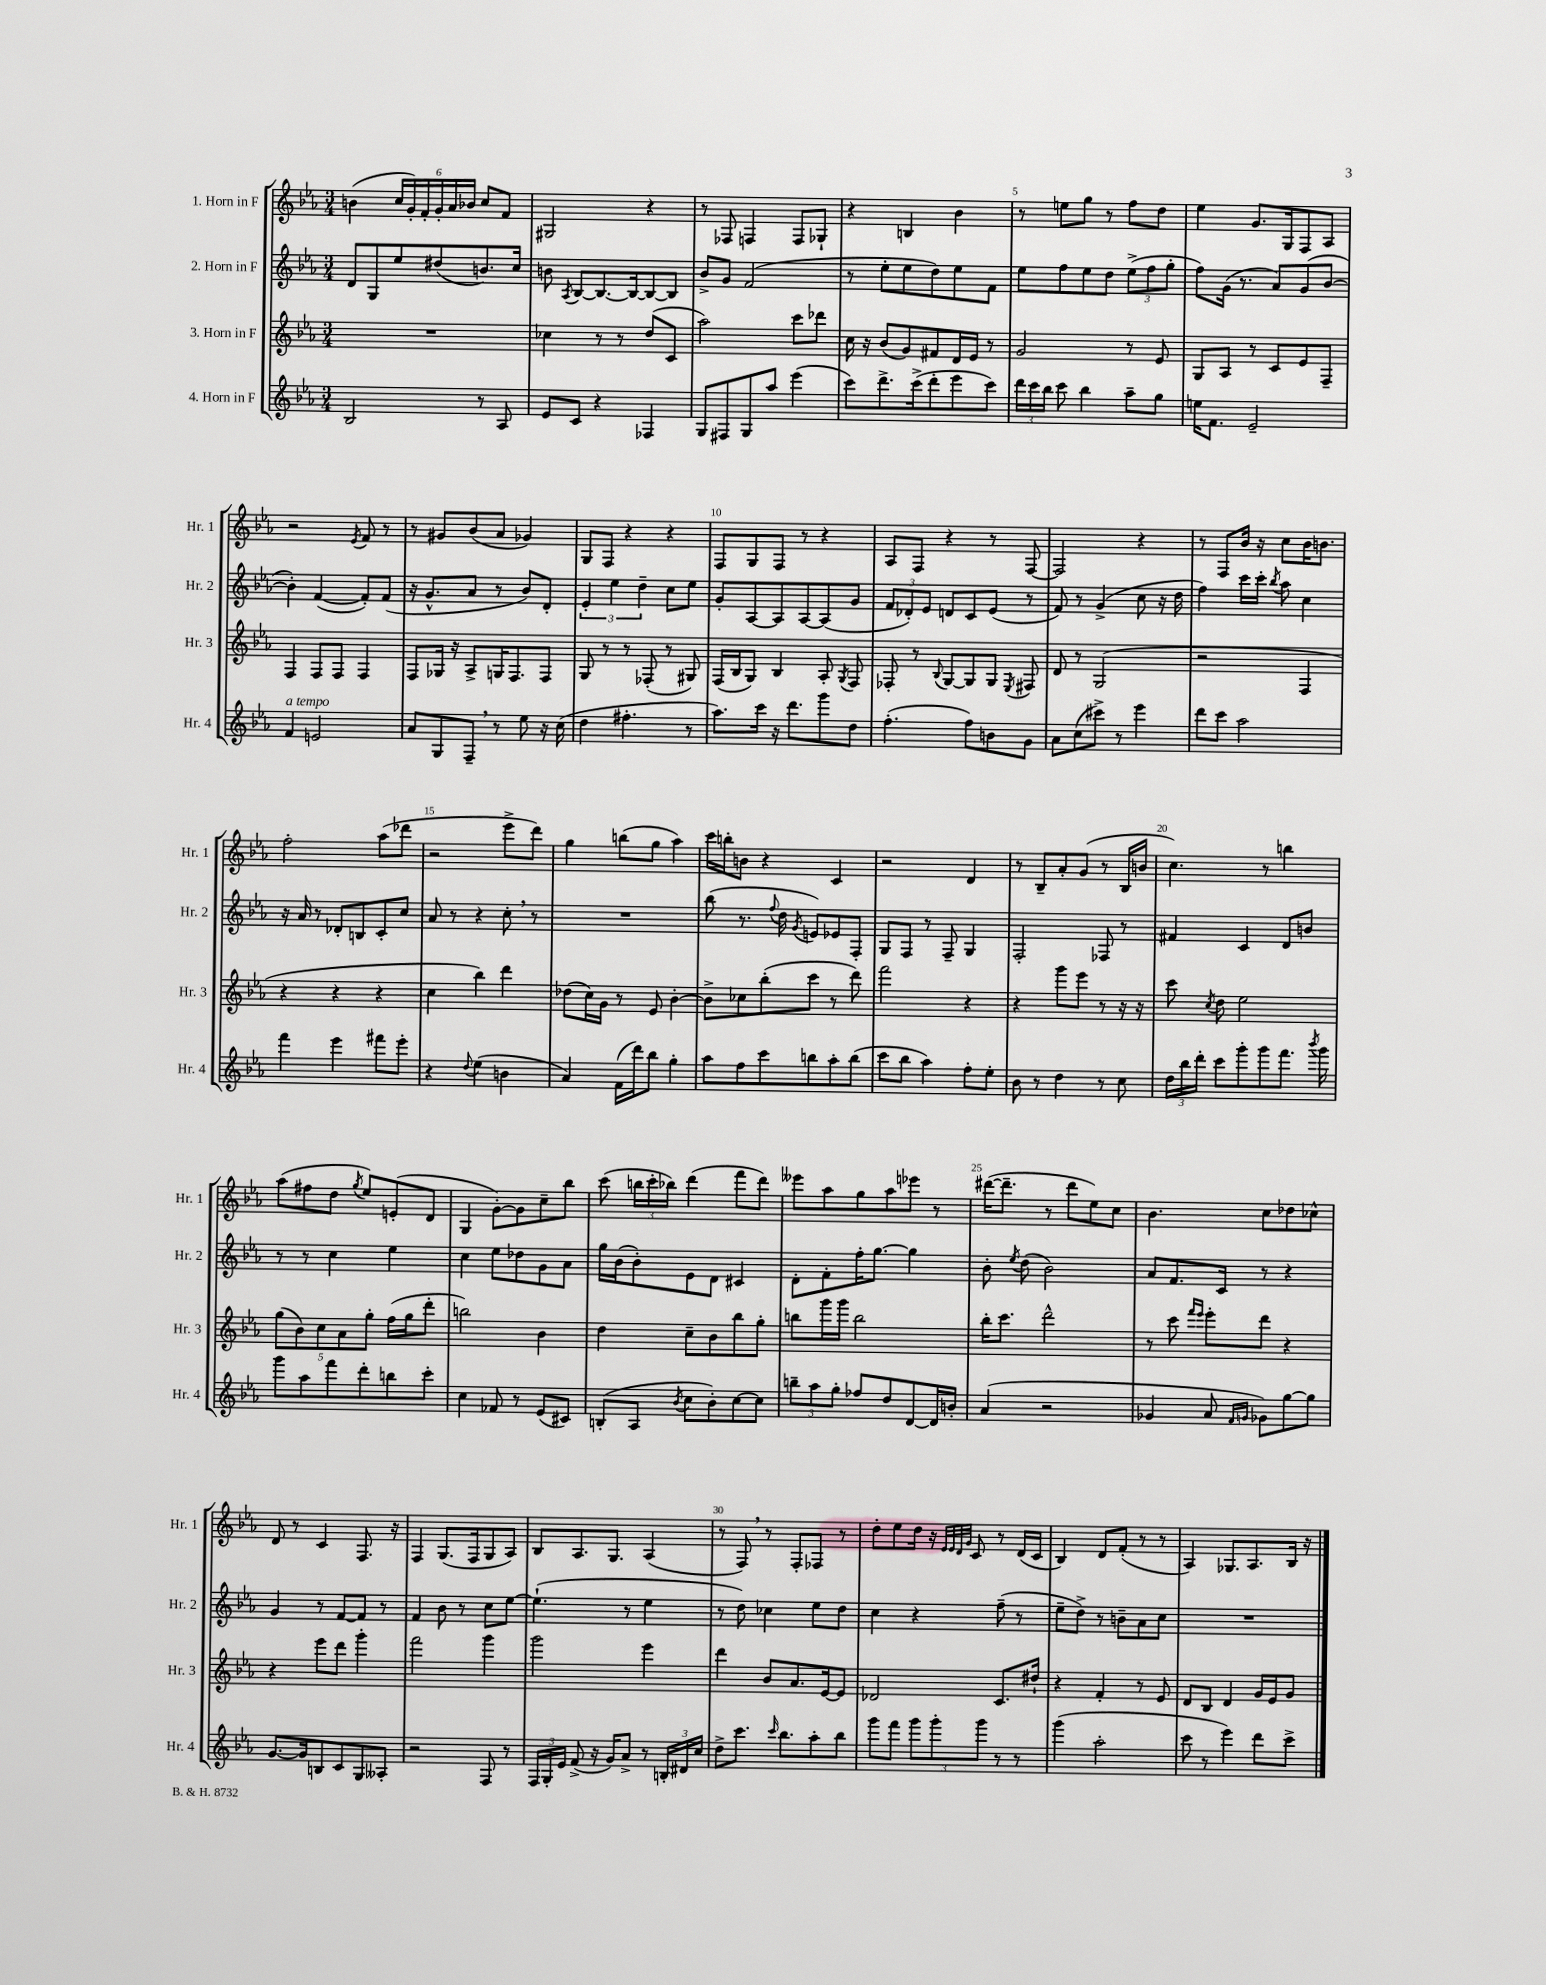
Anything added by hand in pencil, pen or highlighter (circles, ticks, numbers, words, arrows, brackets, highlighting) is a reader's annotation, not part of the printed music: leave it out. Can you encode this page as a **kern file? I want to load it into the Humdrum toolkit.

**kern	**kern	**kern	**kern
*staff4	*staff3	*staff2	*staff1
*clefG2	*clefG2	*clefG2	*clefG2
*k[b-e-a-]	*k[b-e-a-]	*k[b-e-a-]	*k[b-e-a-]
*M3/4	*M3/4	*M3/4	*M3/4
2B-/	2.r	8d/L	(4b\
.	.	8G/	.
.	.	8ee-/	24cc/LL
.	.	.	24g'/)
.	.	.	24f'/
.	.	(8dd#/	24g'/
.	.	.	24a-/
.	.	.	24b-/JJ
8r	.	8.b/)	8cc/L
8A-/	.	.	8f/J
.	.	16cc/Jk	.
=	=	=	=
8e-/L	4cc-\	8b\	2G#/
.	.	8qA-/	.
8c/J	.	[8B-/L	.
4r	8r	8.B-/_	.
.	8r	.	.
.	.	16B-/_k	.
4F-/	(8dd/L	8B-/_	4r
.	8c/J	8B-/]J	.
=	=	=	=
8G/L	2aa-\)	8b-^/L	8r
8F#/	.	8g/J	8F-/
8G/	.	(2f/	4F/
8aa-/J	.	.	.
(4eee-\	8ccc\L	.	8F/L
.	8ddd-\J	.	8G-`/J
=	=	=	=
8ccc\L)	16cc\	8r	4r
.	16r	.	.
8.ddd^\	(8b-/L	8ee-'\L	.
.	8g/)	8ee-\	4B/
(16ccc^\k	.	.	.
8ddd'\	8f#/	8dd\)	.
8eee-\	16d/L	8ee-\	4b-\
.	16e-/JJ	.	.
8ccc\J)	8r	8f\J	.
=	=	=	=
24ddd\LL	2g/	8ee-\L	8r
24ccc\	.	.	.
24bb-\JJ	.	.	.
8ccc\	.	8ff\	8ee\L
4bb-\	.	8ee-\	8gg\J
.	.	8dd\J	8r
8aa-~\L	8r	(12ee-^\L	8ff\L
.	.	12ff\	.
8gg\J	8e-/	.	8dd\J
.	.	12gg'\J	.
=	=	=	=
16ee\LK	8G/L	8ff\L)	4ee-\
8.f\J	.	.	.
.	8A-/J	(16g\Jk	.
.	.	8.r	.
2e-~/	8r	.	8.g/L
.	8c/L	8a-/L)	.
.	.	.	16G/k
.	8e-/	(8g/	8F/
.	8F~/J	[8b-/J	8A-/J
=	=	=	=
4f/	4F/	4b-'\])	2r
2e/	8F/L	([4f/	.
.	8F/J	.	.
.	.	.	8qe-/
.	4F/	8f'/]L)	8f/
.	.	(8f/J	8r
=	=	=	=
8a-/L	8F/L	16r	8r
.	.	8.g^^/L	.
8G/	16G-/Jk	.	8g#/L
.	16r	.	.
8F~/J	8A-^/L	8a-/J	(8b-/
8r	16G/K	8r	8a-/J
.	8.F/	.	.
8ee-\	.	8b-/L)	4g-/)
16r	8F/J	8d'/J	.
(16cc\	.	.	.
=	=	=	=
4dd\	8G/	6e-'/	8G/L
.	8r	.	8F/J
.	.	6ee-\	.
4.ff#'\	8r	.	4r
.	.	6dd~\	.
.	(8F-'/	.	.
.	8r	8cc\L	4r
8r	8G#/)	8ee-\J	.
=	=	=	=
8.aa-\L)	(16F/LL	8g'/L	8F/L
.	16B-/J	.	.
.	8G/J)	[8A-/	8G/
16ccc\Jk	.	.	.
16r	4B-/	8A-/]	8F/J
8.ddd\L	.	.	.
.	.	[8A-/	8r
8ggg\	8A-'/	(8A-/]	4r
.	8qG/	.	.
8dd\J	8F/	8g/J	.
=	=	=	=
(4.ff'\	8F-'/	12f/L	8A-/L
.	.	12d-'/)	.
.	8r	.	8F/J
.	.	12e-/J	.
.	8qqB-/	.	.
.	[8G/L	8d/L	4r
8ff\L)	8G/]	8c/	.
8b\	8G/J	(8e-/J	8r
.	8qE-/	.	.
8g\J	8F#/	8r	[8F/
=	=	=	=
8a-\L	8d/	8f/)	2F/]
(8cc\	8r	8r	.
8ccc#^\J)	(2G/	(4g^/	.
8r	.	.	.
4eee-\	.	8cc\	4r
.	.	16r	.
.	.	16dd\	.
=	=	=	=
8ddd\L	2r	4ff\)	8r
8ccc\J	.	.	8F/L
2aa-\	.	16ccc\LL	16b-/Jk
.	.	16ccc'\JJ	16r
.	.	8qbb-/	.
.	.	8aa-\	8cc\L
.	4F/	4cc\	16b-\K
.	.	.	8.b\J
=	=	=	=
4fff\	4r	16r	2ff'\
.	.	16a-/	.
.	.	8r	.
4eee-\	4r	8d-'/L	.
.	.	8B/	.
8fff#\L	4r	8c'/	(8aa-\L
8eee-'\J	.	8cc/J	8ddd-\J
=	=	=	=
4r	4cc\	8a-/	2r
.	.	8r	.
8qqdd/	.	.	.
(4ee-\	4bb-\)	4r	.
4b\	4ddd\	8cc'\	8eee-^\L
.	.	8r	8ddd\J)
=	=	=	=
4a-/)	(8dd-\L	2.r	4gg\
.	16cc\L)	.	.
.	16g\JJ	.	.
(16f\LL	8r	.	(8bb\L
16ddd\J)	.	.	.
8bb-\J	8e-/	.	8gg\J
4gg'\	[4b-'\	.	4aa-\)
=	=	=	=
8aa-\L	8b-^\]L	(8bb-\	16ccc\LL
.	.	.	16bb'\J
8ff\	8cc-\	8.r	8b\J
8ccc\	(8bb-'\	.	4r
.	.	8qqff/	.
.	.	16dd\	.
.	.	8qg/	.
8bb\	8ccc\J	8e/L)	.
8aa-'\	8r	8e-/	4c/
(8bb\J	8ddd\)	8F'/J	.
=	=	=	=
8ccc\L	2fff\	8G/L	2r
8bb-\J	.	8F/J	.
4aa-\)	.	8r	.
.	.	8F~/	.
8ff'\L	4r	4G/	4d/
8ee-'\J	.	.	.
=	=	=	=
8b-\	4r	2F'/	8r
8r	.	.	8B-~/L
4dd\	8ggg\L	.	8a-'/
.	8eee-\J	.	(8g/J
8r	8r	8F-/	8r
8cc\	16r	8r	16B-/LL
.	16r	.	16b/JJ
=	=	=	=
24dd\LL	8ccc\	4f#/	4.cc\)
24bb-\	.	.	.
24ddd'\JJ	.	.	.
.	8qcc/	.	.
8ccc\L	8dd\	.	.
8ggg'\	2ee-\	4c/	.
8ggg\	.	.	8r
8.fff\J	.	8d/L	4bb\
.	.	8b/J	.
8qbbb-/	.	.	.
16ggg\	.	.	.
=	=	=	=
8ggg\L	(10gg\L	8r	(8aa-\L
.	10b-\)	.	.
8aa-\	.	8r	8ff#\
.	10cc\	.	.
8fff\	.	4cc\	8dd\J
.	10a-\	.	.
.	.	.	8qgg/
8ddd'\	.	.	8ee-/L)
.	10gg'\J	.	.
8bb\	(16ff\LL	4ee-\	(8e'/
.	16gg\J	.	.
8ccc'\J	8ddd'\J	.	8d/J
=	=	=	=
4cc\	2bb\)	4cc\	4G/
8f-/	.	8ee-\L	[8g'\L)
8r	.	8dd-\	8g\]
(8e-/L	4b-\	8g\	8cc~\
8c#/J)	.	8a-\J	8bb-\J
=	=	=	=
(8B'/L	4dd\	16gg\LL	(8ccc\
.	.	(16b-\J	.
8A-/J	.	8b-'\)	24bb\LL
.	.	.	24ccc'\
.	.	.	24bb-\JJ)
8qb-/	.	.	.
8cc\L	8cc~\L	8e-\	(4ddd\
8b-'\)	8b-\	8d\J	.
[8cc\	8bb-\	4c#/	8fff\L
8cc\]J	8gg'\J	.	8ddd\J)
=	=	=	=
12bb~\L	8bb\L	8d'\L	8eee--\L
12aa-\	.	.	.
.	16ggg\L	8f'\	8aa-\
12gg'\J	.	.	.
.	16ggg\JJ	.	.
8ff-/L	2bb\	16ff'\K	8gg\
.	.	[8.gg\J	.
8dd/	.	.	8aa-\
[8d/	.	4gg\]	8eee-\J
16d/]L	.	.	8r
16b'/JJ	.	.	.
=	=	=	=
(4a-/	16bb-'\LK	8b-'\	([16ddd#\LK
.	8.ccc\J	.	8.ddd#~\]J
.	.	8qee-/	.
.	.	(8dd\	.
2r	2ddd^^\	2b-\)	8r
.	.	.	8ddd#\L
.	.	.	8ee-\)
.	.	.	8cc\J
=	=	=	=
4g-/	8r	8a-/L	4.b-\
.	8ccc\	8.f/	.
.	16qqfff/LL	.	.
.	16qqeee-/JJ	.	.
8a-/	8eee-'\L	.	.
.	.	16c/Jk	.
16qqf/LL	.	.	.
16qqg/JJ	.	.	.
8g-\L)	8ddd\J	8r	8cc\L
[8gg\	4r	4r	8dd-\
8gg\]J	.	.	8cc-^^\J
=	=	=	=
[8.g/L	4r	4g/	8d/
.	.	.	8r
16g/]k	.	.	.
8B/	8eee-\L	8r	4c/
8c/	8ddd\J	[8f/L	.
8G/	4ggg'\	8f/]J	8.F/
8A--'/J	.	8r	.
.	.	.	16r
=	=	=	=
2r	2fff\	4f/	4F/
.	.	8b-\	(8.G/L
.	.	8r	.
.	.	.	16F/k
8F/	4ggg\	8cc\L	8G/
8r	.	[8ee-\J	8A-/J)
=	=	=	=
24F/LL	2ggg\	(4.ee-`\]	8B-/L
24G'/	.	.	.
24e-/JJ	.	.	.
(8f^/	.	.	8.A-/
16r	.	.	.
16g/LK)	.	.	8.G/J
8a-^/J	.	8r	.
8r	4eee-\	4ee-\	(4A-/
24B'/LL	.	.	.
24d#/	.	.	.
24cc/JJ	.	.	.
=	=	=	=
8dd^\L	4ddd\	8r	8r
8.ccc\J	.	8dd\)	8F/)
.	8b-/L	4cc-\	8r
16qqccc/	.	.	.
8.bb-\L	.	.	.
.	8.a-/	.	8F'/L
8aa-'\	.	8ee-\L	8F-/J
.	[16e-/k	.	.
8bb-\J	8e-/]J	8dd\J	8r
=	=	=	=
8ggg\L	2d-/	4cc\	8dd'\L
8fff\J	.	.	8ee-\
12ggg\L	.	4r	16dd\Jk
.	.	.	16r
12ggg'\	.	.	.
.	.	.	32qqe-/LLL
.	.	.	32qqe-/
.	.	.	32qqd/
.	.	.	32qqg/JJJ
.	.	.	8c/
12ggg\J	.	.	.
8r	8.c/L	(8ff~\	8r
8r	.	8r	(16d/LL
.	16dd#`/Jk	.	16c/JJ
=	=	=	=
(4ggg\	4r	8ee-~\L	4B-/)
.	.	8dd^\J)	.
2aa-'\	4f'/	8r	8d/L
.	.	8b~\L	(8f'/J
.	8r	8a-\	8r
.	8e-/	8cc\J	8r
=	=	=	=
8ccc\	8d/L	2.r	4A-/)
8r	8B-/J	.	.
4eee-\)	4d/	.	8.G-/L
.	.	.	8.A-/
8ddd\L	16g/LL	.	.
.	16e-/J	.	.
8ccc^\J	8g/J	.	16B-/Jk
.	.	.	16r
==	==	==	==
*-	*-	*-	*-
